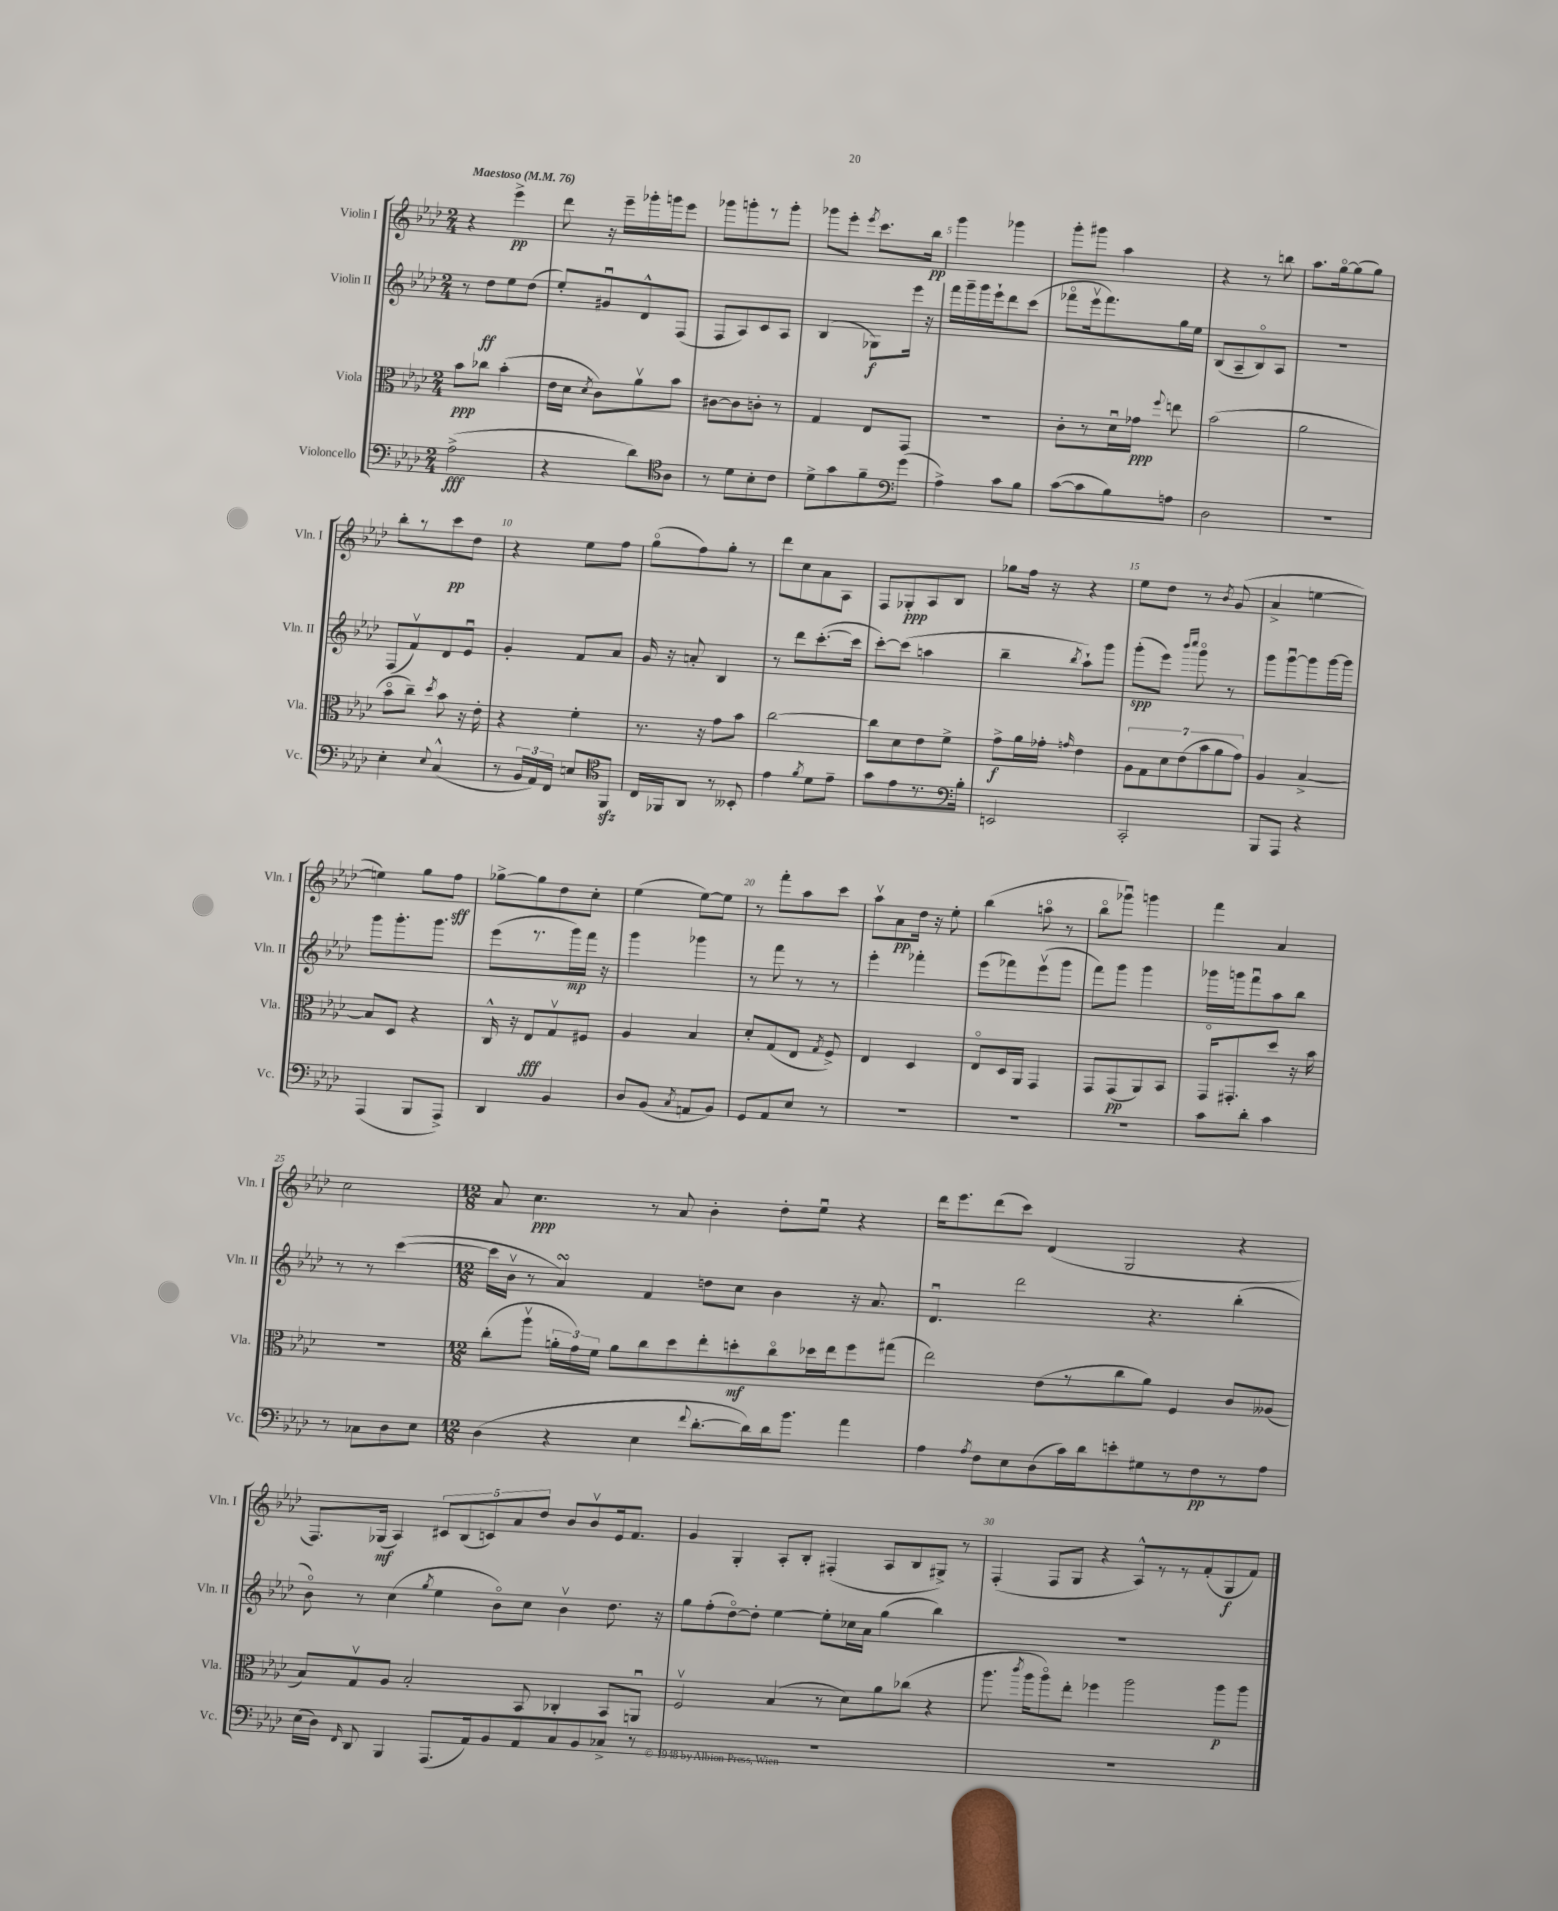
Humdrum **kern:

**kern	**kern	**kern	**kern
*staff4	*staff3	*staff2	*staff1
*clefF4	*clefC3	*clefG2	*clefG2
*k[b-e-a-d-]	*k[b-e-a-d-]	*k[b-e-a-d-]	*k[b-e-a-d-]
*M2/4	*M2/4	*M2/4	*M2/4
*MM76	*MM76	*MM76	*MM76
(2A-^	8b-	8r	4r
.	8cc-	8dd-	.
.	(4b-'	8ee-	4eee-^
.	.	(8dd-	.
=	=	=	=
4r	16e-	8ee-')	8ddd-
.	16d-	.	.
.	8qd-	.	.
.	8c)	8g#u	16r
.	.	.	16eee-~
8d-)	8a-v	8d-^^	16ggg-'
.	.	.	16ggg
8A-	8b-	(8F	8eee-
=	=	=	=
*clefC4	*	*	*
8r	[8c#	8F	8ggg-
8d-	8c#]	8A-)	8ggg'
8B-'	8c'	8c	8r
8c	8r	8A-	8ggg'
=	=	=	=
8d-^	4G	(4B-	8ggg-
8g	.	.	8eee-'
.	.	.	8qeee-
8f~	8E-	8G-)	8.ccc
(8g	8GG	16eee-	.
.	.	16r	16bb-
=	=	=	=
*clefF4	*	*	*
4A-^)	2r	16fff	4ggg
.	.	16ggg~	.
.	.	16ggg	.
.	.	16eee-`	.
8c	.	8ddd-	4ggg-
8B-	.	(8ccc	.
=	=	=	=
([8c	8c'	8fff-o	8ggg'
8c]	8r	16eee-v	8ggg#
.	.	8.fff-)	.
8B-)	16d-u	.	4aa-
.	16g-	.	.
.	8qqff	.	.
8A	8ee	16gg	.
.	.	16ee-	.
=	=	=	=
2D-	(2b-	(8B-	4r
.	.	8A-~	.
.	.	8B-o)	8r
.	.	8A-	8bb
=	=	=	=
2r	2a-	2r	8.aa-
.	.	.	[16ggo
.	.	.	(8gg]
.	.	.	8gg)
=	=	=	=
4E-'	8b-o	(8F	8bb-'
.	8cc~)	8fv)	8r
8qqE-	8qdd-	.	.
(4C^^	8b-	8d-	8ccc
.	16r	8e-u	8dd-
.	16e-'	.	.
=	=	=	=
8r	4r	4g'	4r
24BB-	.	.	.
24AA-)	.	.	.
24FF	.	.	.
8E	4f'	8f	8ee-
8FF	.	8a-	8ff
=	=	=	=
*clefC4	*	*	*
16C	8.r	16g	(8ggo
16FF-	.	16r	.
8AA-	.	8a'	8ff)
.	16r	.	.
8r	8g	4B-	8gg'
8BB--'	8b-	.	8r
=	=	=	=
4e-	[2cc	8r	8ddd-
.	.	8ddd-	8cc
8qf	.	.	.
8d-	.	([8.ccc'	8a-
8e-~	.	.	8A-
.	.	16ccc]	.
=	=	=	=
8g	8cc]	[8ccc')	8F
8e-	8d-	(8ccc]	8G-'
8.r	8e-	4aa	8A-
.	8f^	.	8B-
16B-'	.	.	.
=	=	=	=
*clefF4	*	*	*
2EE	8g^	4bb-~	8gg-
.	16a-	.	16ff
.	16g-'	.	16r
.	16qqg	8qbb-	.
.	4e-	8aa-`)	4r
.	.	8ggg	.
=	=	=	=
2CC'	14A-	(8ggg'	8ee-
.	14G	.	.
.	.	8eee-)	8dd-
.	14d-	.	.
.	(14e-	.	.
.	.	16qqbbb-	.
.	.	16qqcccc	.
.	.	8gggo	8r
.	14b-	.	.
.	14a-	.	.
.	.	.	8qb-
.	.	8r	(8g
.	14g)	.	.
=	=	=	=
8BBB-	4A-	8ggg	4a-^
8AAA-	.	[8gggu	.
4r	[4B-^	8ggg]	[4ee
.	.	[16ggg	.
.	.	16ggg]	.
=	=	=	=
(4AAA-	8B-]	8ggg	4ee])
.	8D-	8.ggg'	.
8BBB-	4r	.	8gg
.	.	8.ggg	.
8AAA-^)	.	.	8ff
=	=	=	=
4DD-	16C^^	(8eee-	[8gg-^
.	16r	.	.
.	8E-	8.r	8gg-]
4BB-	8Gv	.	8dd-
.	.	16ggg)	.
.	8F#	16fff	8cc'
.	.	16r	.
=	=	=	=
8D-	4A-	4ggg	(4ee-
(8BB-	.	.	.
8qC	.	.	.
8AA	4B-	4ggg-	[8ee-)
8BB-)	.	.	8ee-]
=	=	=	=
8GG	8d-'	8r	8r
8AA-	(8G	8fff	8fff'
8E-	8E-	8r	8aa-
.	8qG	.	.
8r	8F^)	8r	8ccc
=	=	=	=
2r	4E-	4eee-'	8aa-v
.	.	.	8a-
.	4D-	4fff-'	16dd-
.	.	.	16r
.	.	.	8ee-'
=	=	=	=
2r	8E-o	(8eee-	(4bb-
.	16D-	8fff-)	.
.	16AA-	.	.
.	4GG	(8eee-v	8aao
.	.	8ggg	8r
=	=	=	=
2r	8GG	8fff)	8bb-o
.	(8GG	8ggg	8ggg-u)
.	8AA-)	4ggg	4ggg
.	8BB-	.	.
=	=	=	=
8c	16GGo	16ggg-	4fff
.	8.GG#'	16ggg	.
8d-'	.	8fffu	.
4c	8dd-	8aa-	4a-
.	16r	8bb-	.
.	16b-	.	.
=	=	=	=
8r	2r	8r	2cc
8C-	.	8r	.
8D-	.	([4ccc	.
8E-	.	.	.
=	=	=	=
*M12/8	*M12/8	*M12/8	*M12/8
(4D-	(8cc'	16ccc]	8a-
.	.	16b-v	.
.	8aa-v	8r	4.cc
4r	24a'	4a-)	.
.	24g)	.	.
.	24f	.	.
.	8a	.	.
4E-	8cc	4f	8r
.	8dd-	.	8a-
8qqf	.	.	.
[8.d-'	8ee-'	8dd	4b-'
.	8dd'	8cc	.
16d-])	.	.	.
16d-	8cco	4b-	8dd-'
8.b-	.	.	.
.	16dd-	.	8ee-u
.	16ee-	.	.
4a-	8ff	16r	4r
.	.	8.a-	.
.	(8gg#	.	.
=	=	=	=
4A-	2ee-)	4.d-u	16ddd-
.	.	.	8.eee-
8qA-	.	.	.
8F	.	.	(8ddd-
8E-	.	2ddd-	8ccc)
(8D-	(8e-	.	(4d-
16c)	8r	.	.
16d-	.	.	.
8e'	8cc	.	2G
8G#	8a-)	4.r	.
8r	4F	.	.
8F	.	.	.
8r	8c	(4bb-'	4r
8A-	(8A--	.	.
=	=	=	=
(16E-	8B-)	8b-o)	8.F)
16D-)	.	.	.
16qqFF	.	.	.
8DD-	8Gv	8r	.
.	.	.	(16G-
4BBB-	8A-	(4cc	4A-)
.	2B-'	.	.
.	.	8qgg	.
(8.AAA-	.	4ee-	10c#
.	.	.	(10B-
16AA-)	.	.	.
.	.	.	10c)
8BB-	.	8b-o)	.
.	.	.	10a-
8AA-	8BB-	8cc	.
.	.	.	10dd-
8C	4C-'	4b-v	8b-
8BB-	.	.	8b-v
8C-^	8BB-	8.dd-	16e-
.	.	.	8.f
8r	8AAu	.	.
.	.	16r	.
=	=	=	=
1.r	2Fv	8gg	4g
.	.	(8ff'	.
.	.	[8dd-o)	4G'
.	.	8dd-']	.
.	(4B-	[4ee-	8A-'
.	.	.	8B-'
.	8r	8ee-']	(4F#'
.	8d-)	16cc-	.
.	.	16a-	.
.	8a-	(4gg	8A-
.	(8cc-	.	8B-
.	4r	4bb-)	8G#^)
.	.	.	8r
=	=	=	=
1.r	8.aa-	1.r	(4F'
.	8qccc	.	.
.	16aa-	.	.
.	8aa-o)	.	8F
.	8ee-'	.	8G
.	4ff-	.	4r
.	2aa-	.	8A-^^)
.	.	.	8r
.	.	.	8r
.	.	.	(8f'
.	8aa-	.	8G
.	8aa-	.	8f)
==	==	==	==
*-	*-	*-	*-
